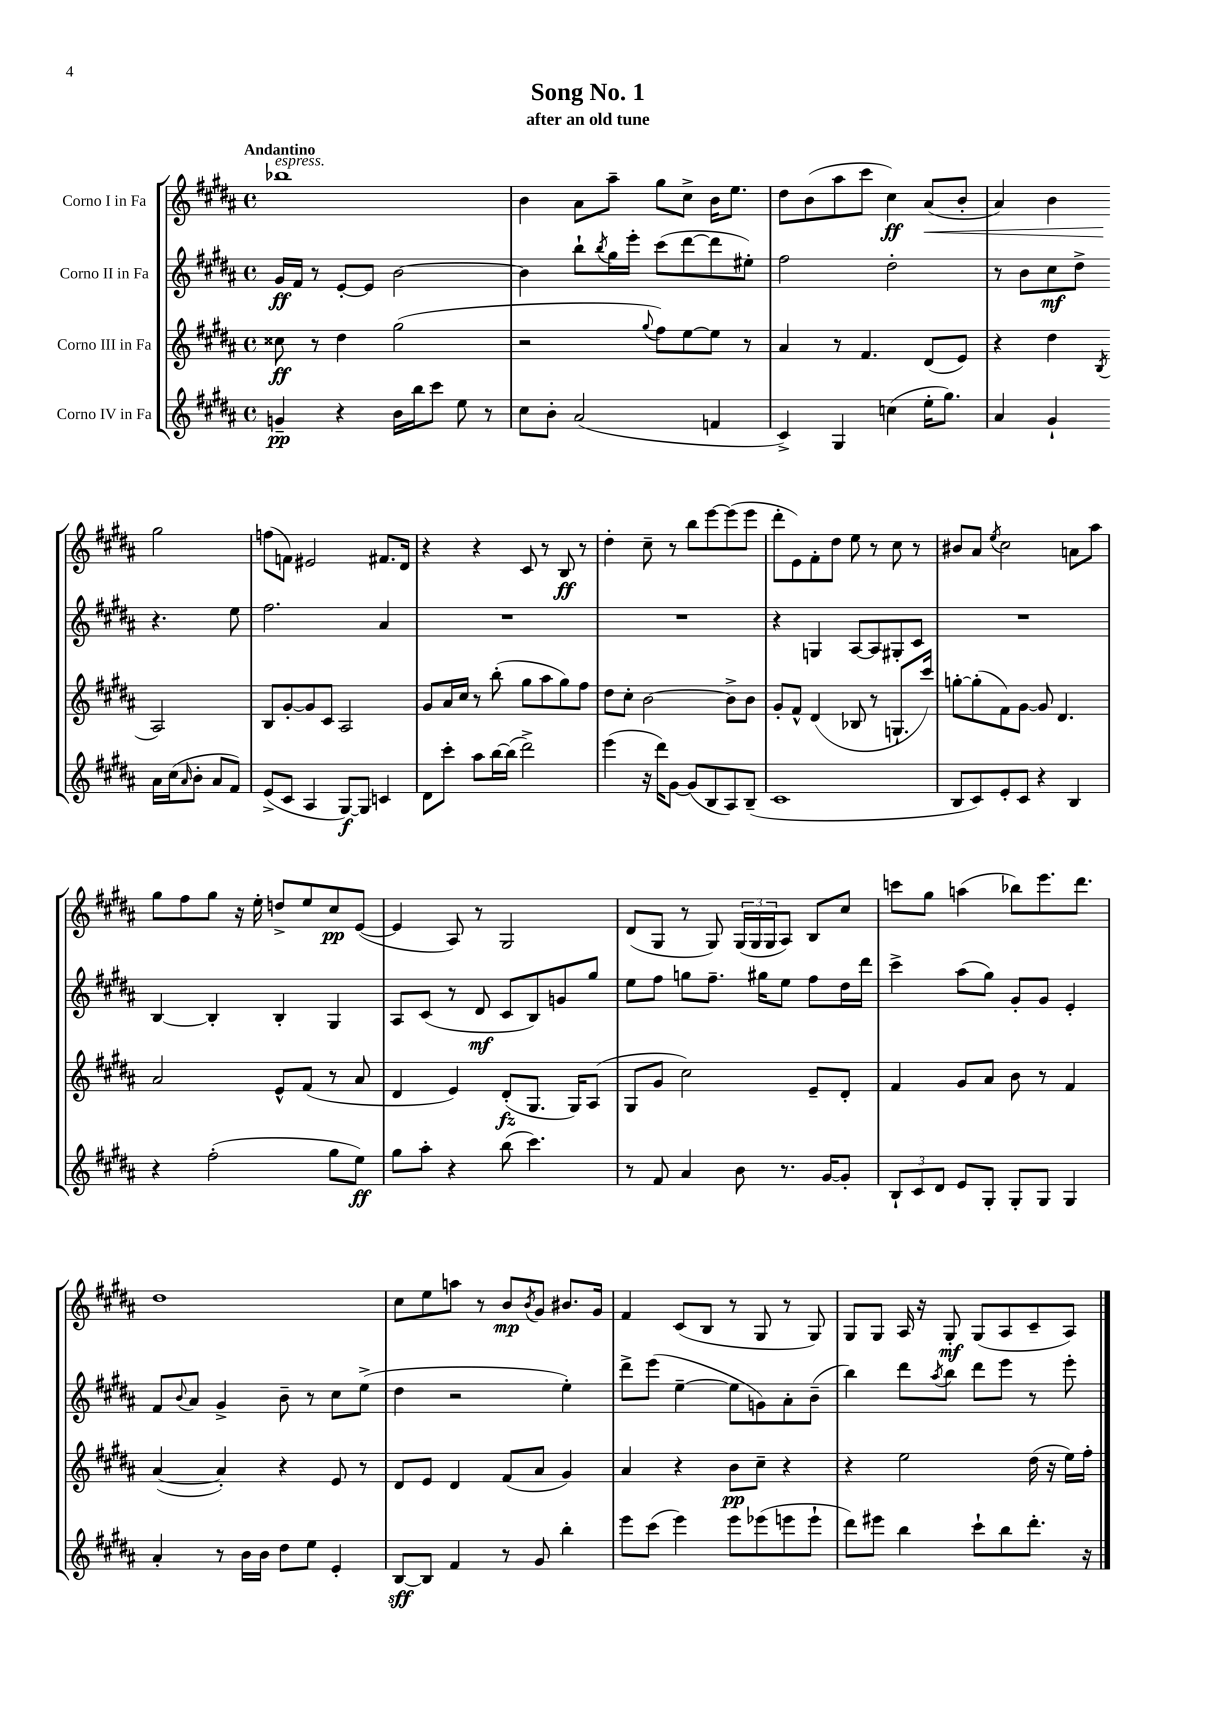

**kern	**kern	**kern	**kern
*staff4	*staff3	*staff2	*staff1
*clefG2	*clefG2	*clefG2	*clefG2
*k[f#c#g#d#a#]	*k[f#c#g#d#a#]	*k[f#c#g#d#a#]	*k[f#c#g#d#a#]
*M4/4	*M4/4	*M4/4	*M4/4
*met(c)	*met(c)	*met(c)	*met(c)
4g~/	8cc##\	16g#/LL	1bb-
.	.	16f#/JJ	.
.	8r	8r	.
4r	4dd#\	[8e'/L	.
.	.	8e/]J	.
16b\LL	(2gg#\	[2b\	.
16bb\J	.	.	.
8ccc#\J	.	.	.
8ee\	.	.	.
8r	.	.	.
=	=	=	=
8cc#\L	2r	4b\]	4b\
8b'\J	.	.	.
(2a#/	.	8bb`\L	8a#\L
.	.	8qbb/	.
.	.	16gg#\L	8aa#~\J
.	.	16eee'\JJ	.
.	8qqgg#/	.	.
.	8ff#\L)	(8ccc#\L	8gg#\L
.	[8ee\	[8ddd#\	8cc#^\J
4f/	8ee\]J	8ddd#\]	16b\LK
.	.	.	8.ee\J
.	8r	8ee#'\J)	.
=	=	=	=
4c#^/)	4a#/	2ff#\	8dd#\L
.	.	.	(8b\
4G#/	8r	.	8aa#\
.	4.f#/	.	8ccc#\J
(4cc\	.	2dd#'\	4cc#\)
16ee'\LK	(8d#/L	.	(8a#/L
8.gg#\J)	.	.	.
.	8e/J)	.	8b'/J
=	=	=	=
4a#/	4r	8r	4a#/)
.	.	8b\L	.
4g#`/	4dd#\	8cc#\	4b\
.	.	8dd#^\J	.
.	8qB/	.	.
16a#\LL	2A#/	4.r	2gg#\
(16cc#\J	.	.	.
16qqa#/	.	.	.
8b'\J	.	.	.
8a#/L	.	.	.
8f#/J)	.	8ee\	.
=	=	=	=
(8e^/L	8B/L	2.ff#\	(8ff\L
8c#/J	[8g#'/	.	8f\J)
4A#/	8g#/]	.	2e#/
.	8c#/J	.	.
[8G#/L)	2A#/	.	.
8G#/]J	.	.	.
4c/	.	4a#/	8.f#/L
.	.	.	16d#/Jk
=	=	=	=
8d#\L	8g#/L	1r	4r
8ccc#'\J	16a#/L	.	.
.	16cc#/JJ	.	.
8aa#\L	8r	.	4r
[16bb\L	(8bb'\	.	.
(16bb\]JJ	.	.	.
2ddd#^\)	8gg#\L	.	8c#/
.	8aa#\	.	8r
.	8gg#\)	.	8B/
.	8ff#\J	.	8r
=	=	=	=
(4eee\	8dd#\L	1r	4dd#'\
.	8cc#'\J	.	.
16r	[2b\	.	8cc#~\
16ddd#\LK)	.	.	.
[8g#\J	.	.	8r
(8g#/]L	.	.	8bb\L
8B/	.	.	[8eee\
8A#/)	8b^\]L	.	(8eee\]
(8B~/J	8b\J	.	8eee\J
=	=	=	=
1c#	8g#'/L	4r	8ddd#'\L
.	8f#^^/J	.	8e\)
.	(4d#/	4G/	8f#'\
.	.	.	8dd#\J
.	8B-/	[8A#/L	8ee\
.	8r	8A#/]	8r
.	8.G`/L	8G#'/	8cc#\
.	.	8c#/J	8r
.	16ccc#/Jk)	.	.
=	=	=	=
8B/L	[8gg'\L	1r	8b#/L
8c#/)	(8gg'\]	.	8a#/J
.	.	.	8qee/
8e'/	8f#\)	.	2cc#\
8c#/J	[8g#\J	.	.
4r	8g#/]	.	.
.	4.d#/	.	.
4B/	.	.	8a\L
.	.	.	8aa#\J
=	=	=	=
4r	2a#/	[4B/	8gg#\L
.	.	.	8ff#\
(2ff#'\	.	4B'/]	8gg#\J
.	.	.	16r
.	.	.	16ee'\
.	8e^^/L	4B'/	8dd^/L
.	(8f#/J	.	8ee/
8gg#\L	8r	4G#/	8cc#/
8ee\J)	8a#/	.	([8e/J
=	=	=	=
8gg#\L	4d#/	8A#/L	4e/]
8aa#'\J	.	(8c#/J	.
4r	4e/)	8r	8A#/)
.	.	8d#/	8r
(8bb\	(8d#'/L	8c#/L	2G#/
4.ccc#\)	8.G#/J	8B/)	.
.	.	8g/	.
.	16G#/LK)	.	.
.	(8A#/J	8gg#/J	.
=	=	=	=
8r	8G#/L	8ee\L	(8d#/L
8f#/	8g#/J	8ff#\J	8G#/J
4a#/	2cc#\)	8gg\L	8r
.	.	8.ff#~\J	8G#/)
8b\	.	.	(24G#/LL
.	.	.	24G#/
.	.	16gg#\LK	.
.	.	.	24G#/J
8.r	.	8ee\J	8A#/J)
.	8e~/L	8ff#\L	8B/L
[16g#/LK	.	.	.
8g#'/]J	8d#'/J	16dd#\L	8cc#/J
.	.	16ddd#\JJ	.
=	=	=	=
12B`/L	4f#/	4ccc#^\	8ccc\L
12c#/	.	.	.
.	.	.	8gg#\J
12d#/J	.	.	.
8e/L	8g#/L	(8aa#\L	(4aa\
8G#'/J	8a#/J	8gg#\J)	.
8G#'/L	8b\	8g#'/L	8bb-\L)
8G#/J	8r	8g#/J	8.eee\
4G#/	4f#/	4e'/	.
.	.	.	8.ddd#\J
=	=	=	=
4a#'/	([4a#/	8f#/L	1dd#
.	.	8qqb/	.
.	.	8a#/J	.
8r	4a#'/])	4g#^/	.
16b\LL	.	.	.
16b\JJ	.	.	.
8dd#\L	4r	8b~\	.
8ee\J	.	8r	.
4e'/	8e/	8cc#\L	.
.	8r	(8ee^\J	.
=	=	=	=
[8B/L	8d#/L	4dd#\	8cc#\L
8B/]J	8e/J	.	8ee\
4f#/	4d#/	2r	8aa\J
.	.	.	8r
8r	(8f#/L	.	8b/L
.	.	.	8qb/
8g#/	8a#/J	.	8g#/J
4bb'\	4g#/)	4ee'\)	8.b#/L
.	.	.	16g#/Jk
=	=	=	=
8eee\L	4a#/	8ddd#^\L	4f#/
(8ccc#\J	.	(8eee\J	.
4eee\)	4r	[4ee~\	(8c#/L
.	.	.	8B/J
8eee\L	8b\L	8ee\]L	8r
(8eee-\	8cc#~\J	8g\)	8G#/
8eee\	4r	8a#'\	8r
8eee`\J	.	(8b~\J	8G#/)
=	=	=	=
8ddd#\L)	4r	4bb\)	8G#/L
8eee#\J	.	.	8G#/J
4bb\	2ee\	8ddd#\L	16A#/
.	.	.	16r
.	.	8qaa#/	.
.	.	8bb\J	8G#'/
8ccc#`\L	.	8ddd#\L	(8G#/L
8bb\	.	8eee\J	8A#/
8.ddd#'\J	(16dd#\	8r	8c#~/
.	16r	.	.
.	16ee\LL)	8eee'\	8A#/J)
16r	16ff#'\JJ	.	.
==	==	==	==
*-	*-	*-	*-
